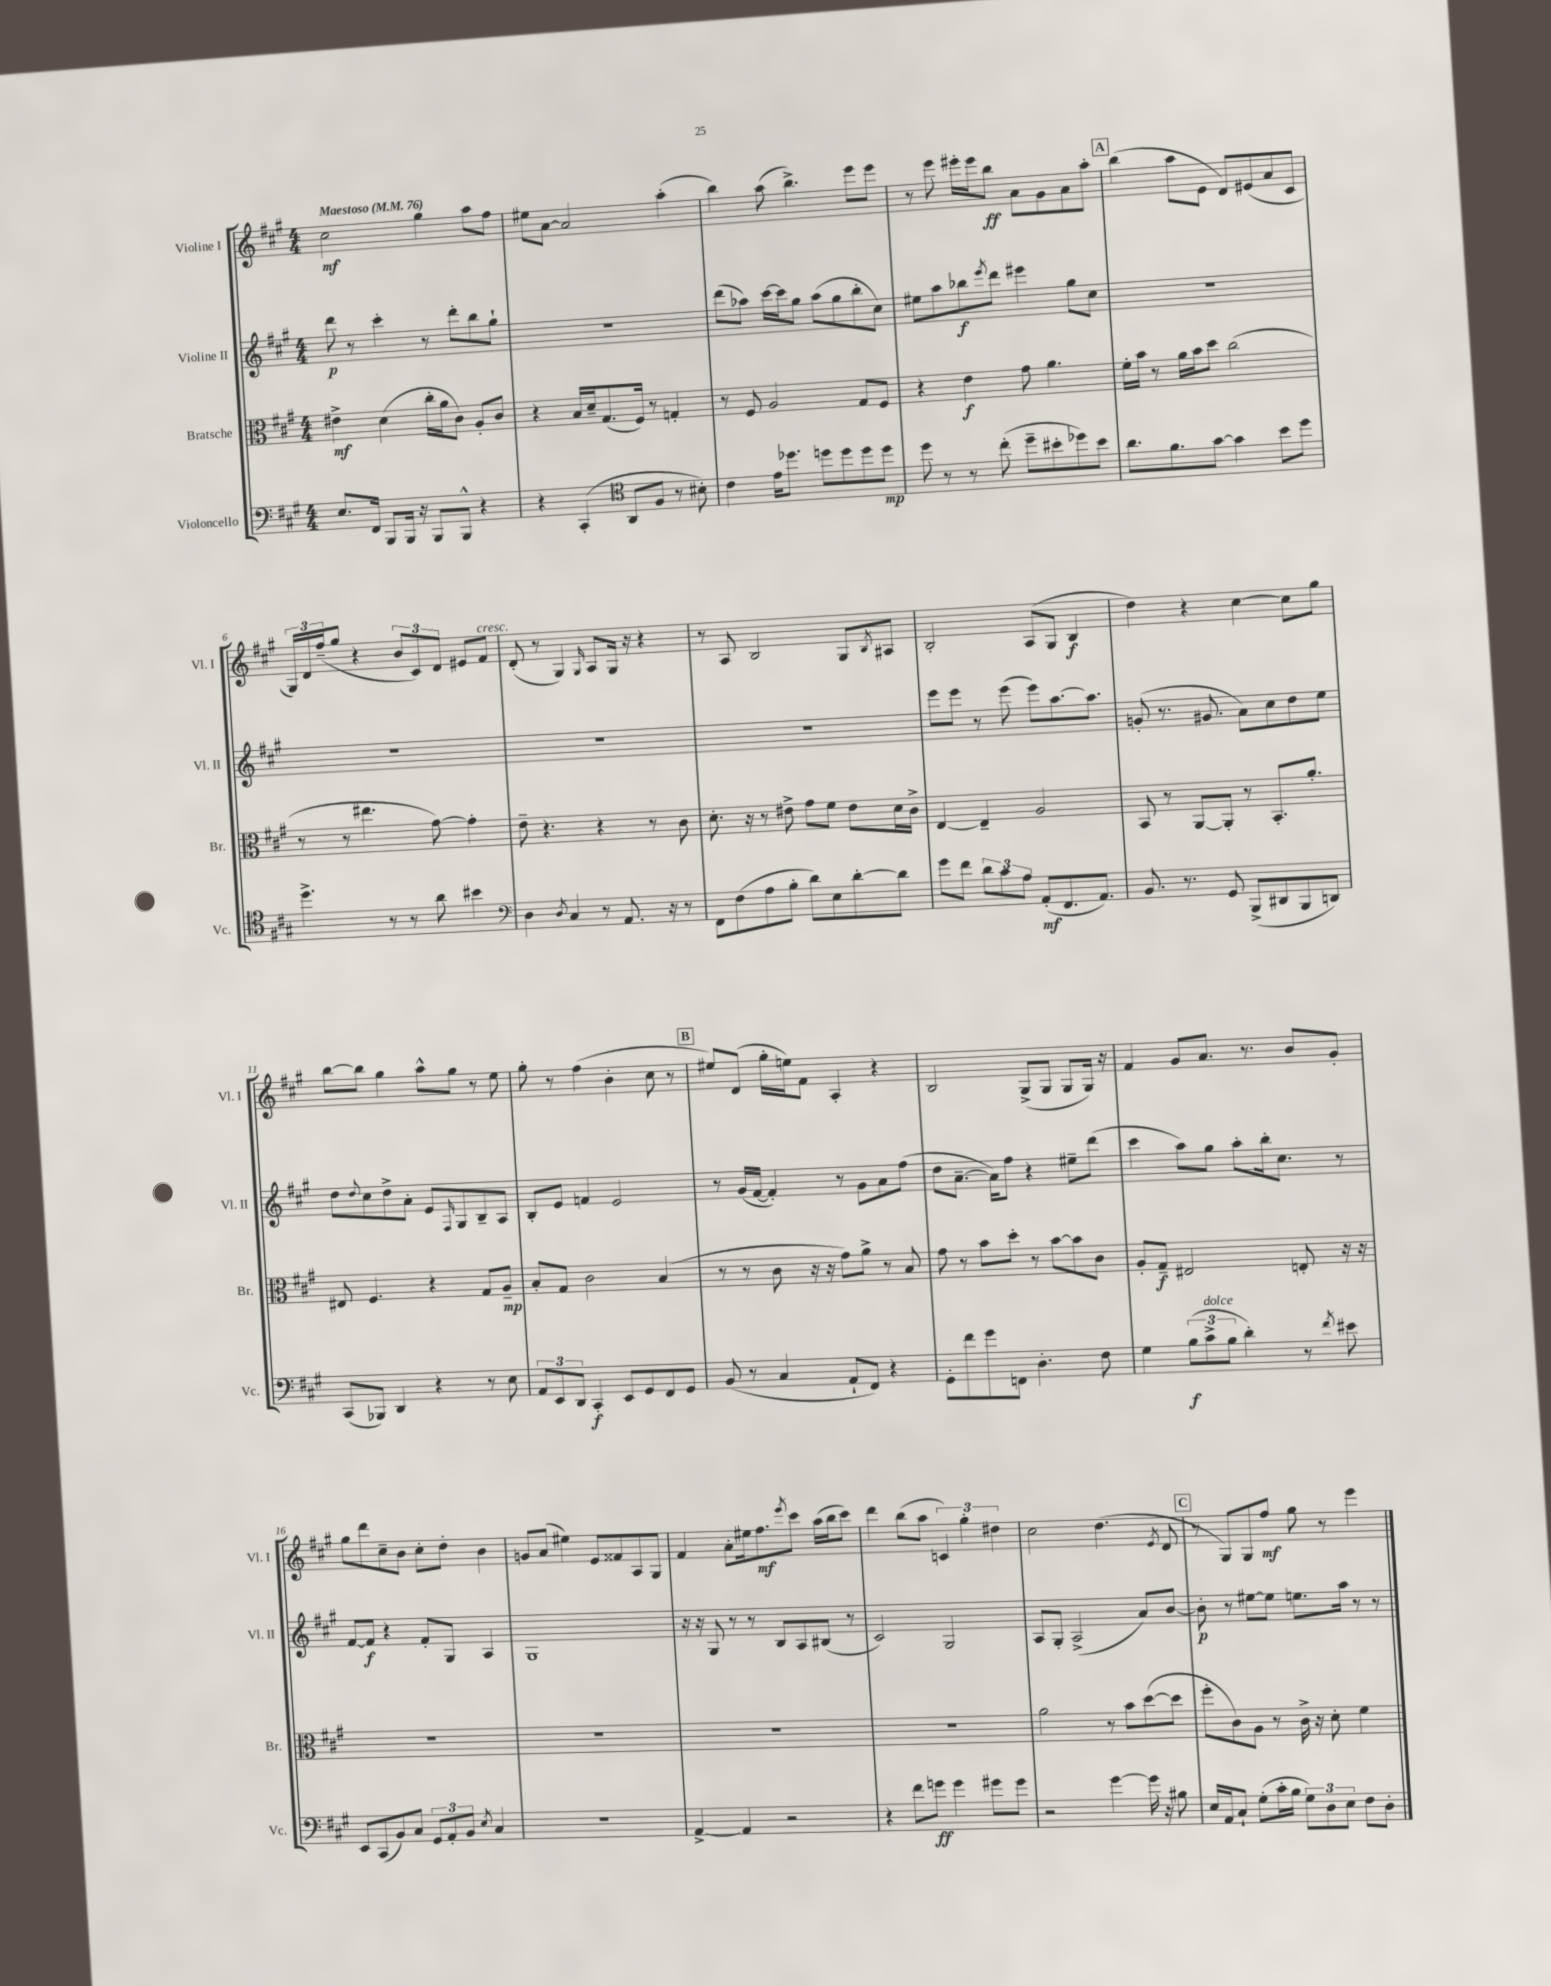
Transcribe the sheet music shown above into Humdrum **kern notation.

**kern	**dynam	**kern	**dynam	**kern	**dynam	**kern	**dynam
*part4	*part4	*part3	*part3	*part2	*part2	*part1	*part1
*staff4	*staff4	*staff3	*staff3	*staff2	*staff2	*staff1	*staff1
*I"Violoncello	*	*I"Bratsche	*	*I"Violine II	*	*I"Violine I	*
*I'Vc.	*	*I'Br.	*	*I'Vl. II	*	*I'Vl. I	*
*clefF4	*	*clefC3	*	*clefG2	*	*clefG2	*
*k[f#c#g#]	*	*k[f#c#g#]	*	*k[f#c#g#]	*	*k[f#c#g#]	*
*M4/4	*	*M4/4	*	*M4/4	*	*M4/4	*
*MM76	*	*MM76	*	*MM76	*	*MM76	*
=1	=1	=1	=1	=1	=1	=1	=1
!	!	!	!	!	!	!LO:TX:a:B:t=Maestoso	!
8.E/L	.	4e#X^\	mf	8ddd\	p	2cc#\	mf
.	.	.	.	8r	.	.	.
16FF#/Jk	.	.	.	.	.	.	.
8BBB/L	.	(4d\	.	4ccc#'\	.	.	.
16BBB/Jk	.	.	.	.	.	.	.
16r	.	.	.	.	.	.	.
8BBB/L	.	16cc#'\LL	.	8r	.	4gg#\	.
.	.	16a\J	.	.	.	.	.
8BBB^^/J	.	8c#\J)	.	8ddd'\L	.	.	.
4r	.	8A'/L	.	8bb\	.	8aa\L	.
.	.	8c#/J	.	8gg#`\J	.	8ff#\J	.
=2	=2	=2	=2	=2	=2	=2	=2
4r	.	4r	.	1r	.	8ee#X\L	.
.	.	.	.	.	.	[8a\J	.
(4CC#'/	.	16B/LL	.	.	.	2a/]	.
.	.	16d~/J	.	.	.	.	.
.	.	(8.G#/	.	.	.	.	.
*clefC4	*	*	*	*	*	*	*
8AA/L	.	.	.	.	.	.	.
.	.	16F#/Jk)	.	.	.	.	.
8F#/J	.	8r	.	.	.	.	.
8r	.	4Gn'/	.	.	.	(4aa'\	.
8B#X'\)	.	.	.	.	.	.	.
=3	=3	=3	=3	=3	=3	=3	=3
4c#\	.	8r	.	(8ddd\L	.	4bb\)	.
.	.	8F#/	.	8aa-X\J)	.	.	.
16e\KL	.	2A/	.	[16ccc#\LL	.	(8aa\	.
8.dd-X\J	.	.	.	16ccc#\J]	.	.	.
.	.	.	.	8gg#\J	.	4.bb^\)	.
8ddn\L	.	.	.	(8aa-\L	.	.	.
8dd\	.	.	.	8gg#\	.	.	.
8dd\	.	8G#/L	.	8bb'\	.	8eee\L	.
8dd\J	mp	8F#/J	.	8cc#\J)	.	8eee\J	.
=4	=4	=4	=4	=4	=4	=4	=4
8dd\	.	4r	.	8ee#X\L	.	8r	.
8r	.	.	.	8aa\	.	8eee\	.
8r	.	4e\	f	8bb-X\	f	16eee#X'\LL	.
.	.	.	.	.	.	16eee#\J	.
.	.	.	.	8qeee/	.	.	.
(8cc#'\	.	.	.	8ddd\J	.	8bb\J	ff
8dd~\L	.	8g#\	.	4eee#X\	.	8a\L	.
8b#X'\	.	4.a\	.	.	.	8g#\	.
8dd-X\)	.	.	.	8gg#\L	.	8a\	.
8b#\J	.	.	.	8cc#\J	.	8aa'\J	.
!!LO:REH:place=s1:t=A
=5	=5	=5	=5	=5	=5	=5	=5
8.a\L	.	16f#'\LL	.	1r	.	(4bb\	.
.	.	16b\JJ	.	.	.	.	.
.	.	8r	.	.	.	.	.
8.f#\	.	.	.	.	.	.	.
.	.	16a\LL	.	.	.	8aa\L	.
.	.	16b\J	.	.	.	.	.
[8g#\J	.	8dd\J	.	.	.	8e\J	.
4g#\]	.	(2cc#\	.	.	.	8d/L)	.
.	.	.	.	.	.	(8e#X/	.
8b\L	.	.	.	.	.	8a/	.
8dd\J	.	.	.	.	.	8c#/J	.
!!LO:LB:g=z
=6	=6	=6	=6	=6	=6	=6	=6
4.dd^\	.	8r	.	1r	.	24G#/LL)	.
.	.	.	.	.	.	24d/	.
.	.	.	.	.	.	(24ff#~/J	.
.	.	8r	.	.	.	8gg#/J	.
.	.	4.ee#X\	.	.	.	4r	.
8r	.	.	.	.	.	.	.
8r	.	.	.	.	.	12b/L	.
.	.	.	.	.	.	12c#/)	.
8a\	.	[8g#\)	.	.	.	.	.
.	.	.	.	.	.	12d/J	.
4b#X\	.	4g#'\]	.	.	.	8e#X/L	.
!	!	!	!	!	!	!LO:TX:a:i:t=cresc.	!
.	.	.	.	.	.	8f#/J	.
=7	=7	=7	=7	=7	=7	=7	=7
*clefF4	*	*	*	*	*	*	*
4D\	.	8e~\	.	1r	.	(8d'/	.
.	.	4.r	.	.	.	8r	.
8qD/	.	.	.	.	.	.	.
4C#/	.	.	.	.	.	4G#/)	.
.	.	.	.	.	.	16qqG#/	.
8r	.	4r	.	.	.	8A/L	.
8.AA/	.	.	.	.	.	16G#/Jk	.
.	.	.	.	.	.	16r	.
.	.	8r	.	.	.	4r	.
16r	.	.	.	.	.	.	.
8r	.	8c#\	.	.	.	.	.
=8	=8	=8	=8	=8	=8	=8	=8
8FF#\L	.	8.d'\	.	1r	.	8r	.
(8F#\	.	.	.	.	.	8A/	.
.	.	16r	.	.	.	.	.
8A\	.	8r	.	.	.	2B/	.
8B'\J	.	8e#X^\	.	.	.	.	.
8d\L)	.	8g#\L	.	.	.	.	.
8E\	.	8f#\J	.	.	.	.	.
[8d'\	.	8e#\L	.	.	.	8G#/L	.
.	.	.	.	.	.	8qB/	.
8d\J]	.	16d\L	.	.	.	8A#X/J	.
.	.	16c#^\JJ	.	.	.	.	.
=9	=9	=9	=9	=9	=9	=9	=9
8g#\L	.	[4E/	.	8eee\L	.	2B'/	.
8f#\J	.	.	.	8eee\J	.	.	.
12d\L	.	4E~/]	.	8r	.	.	.
12c#\	.	.	.	.	.	.	.
.	.	.	.	(8eee\	.	.	.
12A\J	.	.	.	.	.	.	.
(8AA'/L	mf	2A/	.	8eee\L)	.	(8A/L	.
8.FF#/	.	.	.	[8.aa\	.	8G#/J	.
.	.	.	.	.	.	4B/	f
8.AA/J)	.	.	.	8.aa\J]	.	.	.
=10	=10	=10	=10	=10	=10	=10	=10
8.BB/	.	8BB/	.	(8gn'/	.	4dd\)	.
.	.	8r	.	8.r	.	.	.
8.r	.	.	.	.	.	.	.
.	.	[8AA/L	.	.	.	4r	.
.	.	.	.	8.g#X/	.	.	.
8GG#/	.	8AA'/J]	.	.	.	.	.
(8BBB^/L	.	8r	.	8a\L)	.	[4cc#\	.
8DD#X/	.	8.BB'/L	.	8cc#\	.	.	.
8BBB/	.	.	.	8dd\	.	8cc#\L]	.
.	.	8.a'/J	.	.	.	.	.
8DDn/J)	.	.	.	8ee\J	.	8gg#\J	.
!!LO:LB:g=z
=11	=11	=11	=11	=11	=11	=11	=11
(8CC#/L	.	8E#X/	.	8dd\L	.	[8bb\L	.
.	.	.	.	8qqdd/	.	.	.
8BBB-X/J)	.	4.F#/	.	8cc#\	.	8bb\J]	.
4DD/	.	.	.	8dd^\	.	4gg#\	.
.	.	.	.	8a'\J	.	.	.
4r	.	4r	.	8e/L	.	8aa^^\L	.
.	.	.	.	16qqF#/	.	.	.
.	.	.	.	8G#/	.	8gg#\J	.
8r	.	8G#/L	.	8B~/	.	8r	.
8E\	.	8A~/J	mp	8A/J	.	8ee\	.
=12	=12	=12	=12	=12	=12	=12	=12
12AA/L	.	8B'/L	.	8B'/L	.	8gg#'\	.
12EE/	.	.	.	.	.	.	.
.	.	8G#/J	.	8e/J	.	8r	.
12DD/J	.	.	.	.	.	.	.
4CC#'/	f	2c#\	.	4fn/	.	(4ff#\	.
8EE/L	.	.	.	2e/	.	4b'\	.
8GG#/	.	.	.	.	.	.	.
8FF#/	.	(4B/	.	.	.	8cc#\	.
8GG#/J	.	.	.	.	.	8r	.
!!LO:REH:place=s1:t=B
=13	=13	=13	=13	=13	=13	=13	=13
(8BB/	.	8r	.	8r	.	8ee#X/L)	.
8r	.	8r	.	(16g#/LL	.	(8d/J	.
.	.	.	.	[16f#/JJ	.	.	.
4C#/	.	8c#\	.	4f#'/])	.	16gg#'\LL	.
.	.	.	.	.	.	16een\J)	.
.	.	16r	.	.	.	8f#\J	.
.	.	16r	.	.	.	.	.
8AA`/L	.	8g#\L)	.	8r	.	4A'/	.
8FF#/J)	.	8a^\J	.	8g#\L	.	.	.
4r	.	8r	.	8a\	.	4r	.
.	.	8B/	.	(8ff#\J	.	.	.
=14	=14	=14	=14	=14	=14	=14	=14
8GG#'\L	.	8g#\	.	8dd\L	.	2B/	.
8f#\	.	8r	.	[8.a~\J	.	.	.
8g#\	.	8b\L	.	.	.	.	.
.	.	.	.	16a\KL])	.	.	.
8FFn\J	.	8dd'\J	.	8ff#\J	.	.	.
4.D'\	.	8r	.	4r	.	(8G#^/L	.
.	.	[8b\L	.	.	.	8G#/J	.
.	.	8b\]	.	8ee#X~\L	.	8G#/L	.
8F#\	.	8c#\J	.	(8ddd\J	.	16G#/Jk)	.
.	.	.	.	.	.	16r	.
=15	=15	=15	=15	=15	=15	=15	=15
4G#\	.	8A'/L	.	4ccc#\	.	4f#/	.
.	.	8G#~/J	f	.	.	.	.
(12B\L	f	2E#X/	.	8aa\L)	.	8g#/L	.
!LO:TX:a:i:t=dolce	!	!	!	!	!	!	!
12c#^\	.	.	.	.	.	.	.
.	.	.	.	8gg#\J	.	8.a/J	.
12B\J	.	.	.	.	.	.	.
4d'\)	.	.	.	8aa'\L	.	.	.
.	.	.	.	.	.	8.r	.
.	.	.	.	16bb'\k	.	.	.
.	.	.	.	8.cc#\J	.	.	.
8r	.	8En'/	.	.	.	8b/L	.
8qf#/	.	.	.	.	.	.	.
8e#X\	.	16r	.	8r	.	8g#'/J	.
.	.	16r	.	.	.	.	.
!!LO:LB:g=z
=16	=16	=16	=16	=16	=16	=16	=16
8EE/L	.	1r	.	[8f#/L	.	8gg#\L	.
(8CC#/	.	.	.	8f#/J]	f	8ddd\	.
8BB/)	.	.	.	4r	.	8cc#~\	.
8C#/J	.	.	.	.	.	8b\J	.
12GG#/L	.	.	.	8f#'/L	.	8cc#'\L	.
12AA'/	.	.	.	.	.	.	.
.	.	.	.	8G#/J	.	8dd'\J	.
12BB/J	.	.	.	.	.	.	.
8qE/	.	.	.	.	.	.	.
4C#/	.	.	.	4A/	.	4b\	.
=17	=17	=17	=17	=17	=17	=17	=17
1r	.	1r	.	1G#	.	8gn/L	.
.	.	.	.	.	.	(8a/J	.
.	.	.	.	.	.	4ee#X\)	.
.	.	.	.	.	.	8e/L	.
.	.	.	.	.	.	8f##X/	.
.	.	.	.	.	.	8A/	.
.	.	.	.	.	.	8G#/J	.
=18	=18	=18	=18	=18	=18	=18	=18
[4AA^/	.	1r	.	16r	.	4f#/	.
.	.	.	.	16r	.	.	.
.	.	.	.	8G#/	.	.	.
4AA/]	.	.	.	8r	.	8a'\L	.
.	.	.	.	8r	.	16ee#X\k	.
.	.	.	.	.	.	8.ff#\	mf
2r	.	.	.	8B/L	.	.	.
.	.	.	.	.	.	8qeee/	.
.	.	.	.	8A/	.	8ccc#\J	.
.	.	.	.	(8B#X/J	.	(16aa\LL	.
.	.	.	.	.	.	16bb\J	.
.	.	.	.	8r	.	8ccc#\J)	.
=19	=19	=19	=19	=19	=19	=19	=19
4r	.	1r	.	2c#/)	.	4ddd\	.
8f#\L	.	.	.	.	.	(8bb\L	.
8gn\J	ff	.	.	.	.	8aa\J	.
4g\	.	.	.	2G#/	.	6cn/)	.
.	.	.	.	.	.	6gg#'\	.
8g#X\L	.	.	.	.	.	.	.
.	.	.	.	.	.	6dd#X\	.
8g#\J	.	.	.	.	.	.	.
=20	=20	=20	=20	=20	=20	=20	=20
2r	.	2a\	.	8A/L	.	2cc#\	.
.	.	.	.	8G#'/J	.	.	.
.	.	.	.	(2A^/	.	.	.
[4g#\	.	8r	.	.	.	(4.dd\	.
.	.	8b\L	.	.	.	.	.
16g#\]	.	([8dd\	.	8a/L)	.	.	.
16r	.	.	.	.	.	.	.
.	.	.	.	.	.	8qe/	.
8B#X\	.	8dd\J]	.	[8b/J	.	8d/	.
!!LO:REH:place=s1:t=C
=21	=21	=21	=21	=21	=21	=21	=21
16E/LL	.	8ff#'\L	.	8b'\]	p	8r	.
16AA/J	.	.	.	.	.	.	.
8C#`/J	.	8c#\)	.	8r	.	8G#/L)	.
(8G#'\L	.	8A\J	.	[8ee#X\L	.	8G#/	.
16c#'\L	.	8r	.	8ee#\J]	.	8ff#/J	mf
16B\JJ	.	.	.	.	.	.	.
12G#\L)	.	16c#^\	.	8.een\L	.	8gg#\	.
.	.	16r	.	.	.	.	.
12D\	.	.	.	.	.	.	.
.	.	8d'\	.	.	.	8r	.
12E\J	.	.	.	.	.	.	.
.	.	.	.	16aa\Jk	.	.	.
8F#\L	.	4f#\	.	8r	.	4eee\	.
8D'\J	.	.	.	8r	.	.	.
==	==	==	==	==	==	==	==
*-	*-	*-	*-	*-	*-	*-	*-
